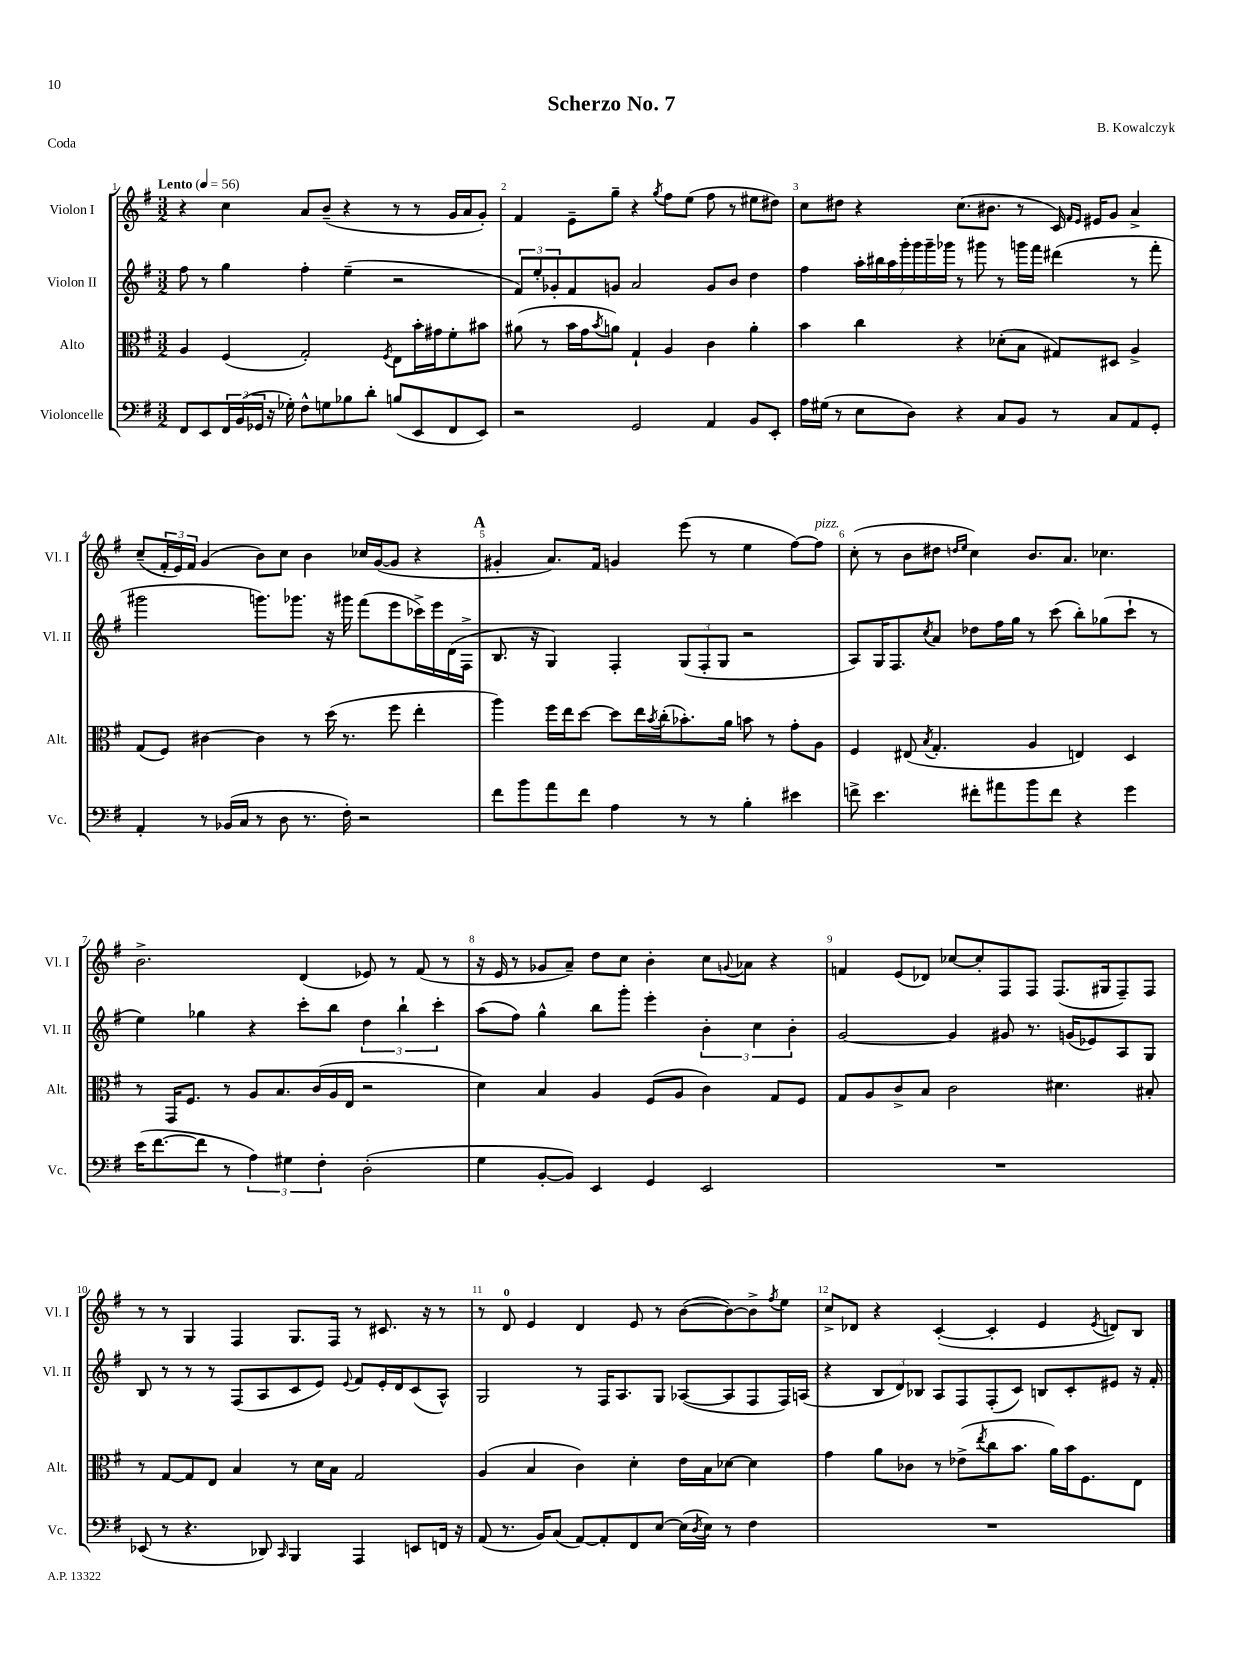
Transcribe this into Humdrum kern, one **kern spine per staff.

**kern	**kern	**kern	**kern
*staff4	*staff3	*staff2	*staff1
*clefF4	*clefC3	*clefG2	*clefG2
*k[f#]	*k[f#]	*k[f#]	*k[f#]
*M3/2	*M3/2	*M3/2	*M3/2
*MM56	*MM56	*MM56	*MM56
8FF#	4A	8ff#	4r
8EE	.	8r	.
24FF#	(4F#	4gg	4cc
(24BB	.	.	.
24GG-	.	.	.
16r	.	.	.
16G-')	.	.	.
8F#^^	2G')	4ff#'	8a
8G	.	.	(8b~
8B-	.	(4ee~	4r
8d'	.	.	.
.	8qF#	.	.
(8B	8E	2r	8r
8EE	16b'	.	8r
.	16g#	.	.
8FF#	8f#'	.	16g
.	.	.	16a
8EE)	8b#	.	8g')
=	=	=	=
2r	(8a#	12f#)	4f#
.	.	12ee'	.
.	8r	.	.
.	.	12g-'	.
.	16b	8f#	8e~
.	16g	.	.
.	8qb	.	.
.	8a)	8g	8gg~
2GG	4G`	2a	4r
.	.	.	8qgg
.	4A	.	8ff#
.	.	.	(8ee
4AA	4c	8g	8ff#
.	.	8b	8r
8BB	4a'	4dd	8ee#
8EE'	.	.	8dd#)
=	=	=	=
16A	4b	4ff#	8cc
(16G#	.	.	.
8r	.	.	8dd#
8E	4cc	28aa'	4r
.	.	28bb#	.
.	.	28aa	.
.	.	28ggg'	.
8D)	.	.	.
.	.	28ggg	.
.	.	28ggg~	.
.	.	28ggg-	.
4r	4r	8r	(8.cc
.	.	8ggg#	.
.	.	.	8.b#
8C	(8d-'	8r	.
8BB	8B	16ggg	8r
.	.	16fff#	.
8r	8G#)	(4ddd#	16c)
.	.	.	16qqf#
.	.	.	16qqe
.	.	.	16e#
8C	8D#	.	8g
8AA	4A^	8r	4a^
8GG'	.	8fff#'	.
=	=	=	=
4AA'	(8G	2ggg#	(8cc~
.	8F#)	.	24f#'
.	.	.	24e)
.	.	.	24f#
8r	[4c#	.	(4g
(16BB-	.	.	.
16C	.	.	.
8r	4c#]	8.ggg)	8b)
8D	.	.	8cc
.	.	8.ggg-	.
8.r	8r	.	4b
.	(16dd	16r	.
16F#')	8.r	16ggg#	.
2r	.	(8fff#	16cc-
.	.	.	([16g
.	8ff#	8eee	8g]
.	4ee'	16ccc-^)	4r
.	.	16eee	.
.	.	(16d	.
.	.	16F#^	.
=	=	=	=
8f#	4aa)	8.B	4g#'
8b	.	.	.
.	.	16r	.
8a	16ff#	4G)	8.a)
.	16ee	.	.
8f#	[8dd	.	.
.	.	.	16f#
4A	8dd]	4F#'	4g
.	16ee	.	.
.	8qb	.	.
.	(16cc'	.	.
8r	8.b-')	(12G	(8eee
.	.	12F#'	.
8r	.	.	8r
.	.	12G	.
.	16a	.	.
4B'	8b	2r	4ee
.	8r	.	.
4e#	8g'	.	[8ff#)
.	8A	.	8ff#]
=	=	=	=
8f^	4F#	8A)	(8cc'
4.e	.	16G	8r
.	.	8.F#	.
.	(8E#	.	8b
.	8qB	8qcc	.
.	4.G'	8a	8dd#
.	.	.	16qqdd
.	.	.	16qqee
8f#'	.	8dd-	4cc)
8a#	.	16ff#	.
.	.	16gg	.
8b	4A	8r	8.b
8f#	.	(8ccc	.
.	.	.	8.a
4r	4E)	8bb')	.
.	.	(8gg-	4.cc-
4g	4D	8ccc`	.
.	.	8r	.
=	=	=	=
(16e	8r	4ee)	2.b^
[8.f#	.	.	.
.	16GG	.	.
.	8.F#	.	.
8f#]	.	4gg-	.
8r	8r	.	.
6A)	8A	4r	.
.	8.B	.	.
6G#	.	.	.
.	.	8ccc'	(4d
.	(16c	.	.
6F#'	.	.	.
.	16A	8bb	.
.	16E	.	.
(2D'	2r	6dd	8e-)
.	.	.	8r
.	.	6bb`	.
.	.	.	(8f#
.	.	6ccc'	.
.	.	.	8r
=	=	=	=
4G	4d)	(8aa	16r
.	.	.	16e
.	.	8ff#)	8r
[8BB'	4B	4gg^^	8g-
8BB])	.	.	8a~)
4EE	4A	8bb	8dd
.	.	8ggg'	8cc
4GG	(8F#	4eee'	4b'
.	8A	.	.
2EE	4c)	6b'	8cc
.	.	.	8qqg
.	.	.	8a-
.	.	6cc	.
.	8G	.	4r
.	.	6b'	.
.	8F#	.	.
=	=	=	=
1.r	8G	[2g	4f
.	8A	.	.
.	8c^	.	(8e
.	8B	.	8d-)
.	2c	4g]	[8cc-
.	.	.	8cc-']
.	.	8g#	8F#
.	.	8.r	8F#
.	4.d#	.	(8.F#
.	.	(16g	.
.	.	8e-)	.
.	.	.	16G#
.	.	8A	8F#~)
.	8B#'	8G	8F#
=	=	=	=
(8EE-	8r	8B	8r
8r	[8G	8r	8r
4.r	8G]	8r	4G
.	8E	8r	.
.	4B	(8F#	4F#
8DD-)	.	8A	.
16qqCC	.	.	.
4BBB	8r	8c	8.G
.	16d	8e)	.
.	16B	.	16F#
.	.	8qqe	.
4AAA	2G	8f#	8r
.	.	16e'	8.c#
.	.	16d	.
8EE	.	(8c	.
.	.	.	16r
16FF	.	8A^^)	8r
16r	.	.	.
=	=	=	=
(8AA	(4A	2G	8r
8.r	.	.	8d
.	4B	.	4e
16BB)	.	.	.
(8C	.	.	.
[8AA)	4c)	8r	4d
8AA']	.	16F#	.
.	.	8.A	.
8FF#	4d'	.	8e
[8E	.	8G	8r
(16E]	16e	([8A-	([8b
8qD	.	.	.
16E)	16B	.	.
8r	[8d-	8A-]	8b_)
4F#	4d-]	8F#	8b^]
.	.	.	8qff#
.	.	16F#)	8ee
.	.	(16A	.
=	=	=	=
1.r	4g	4r	8cc^
.	.	.	8d-
.	8a	12B	4r
.	.	12d)	.
.	8c-	.	.
.	.	12B-	.
.	8r	8A	([4c'
.	(8e-^	8F#	.
.	8qee	.	.
.	8cc	(8F#'	4c']
.	8.b	8c)	.
.	.	8B	4e
.	16a)	.	.
.	16b	8c'	.
.	8.F#	.	.
.	.	.	8qe
.	.	8e#	8d)
.	8E	16r	8B
.	.	16f#'	.
==	==	==	==
*-	*-	*-	*-
